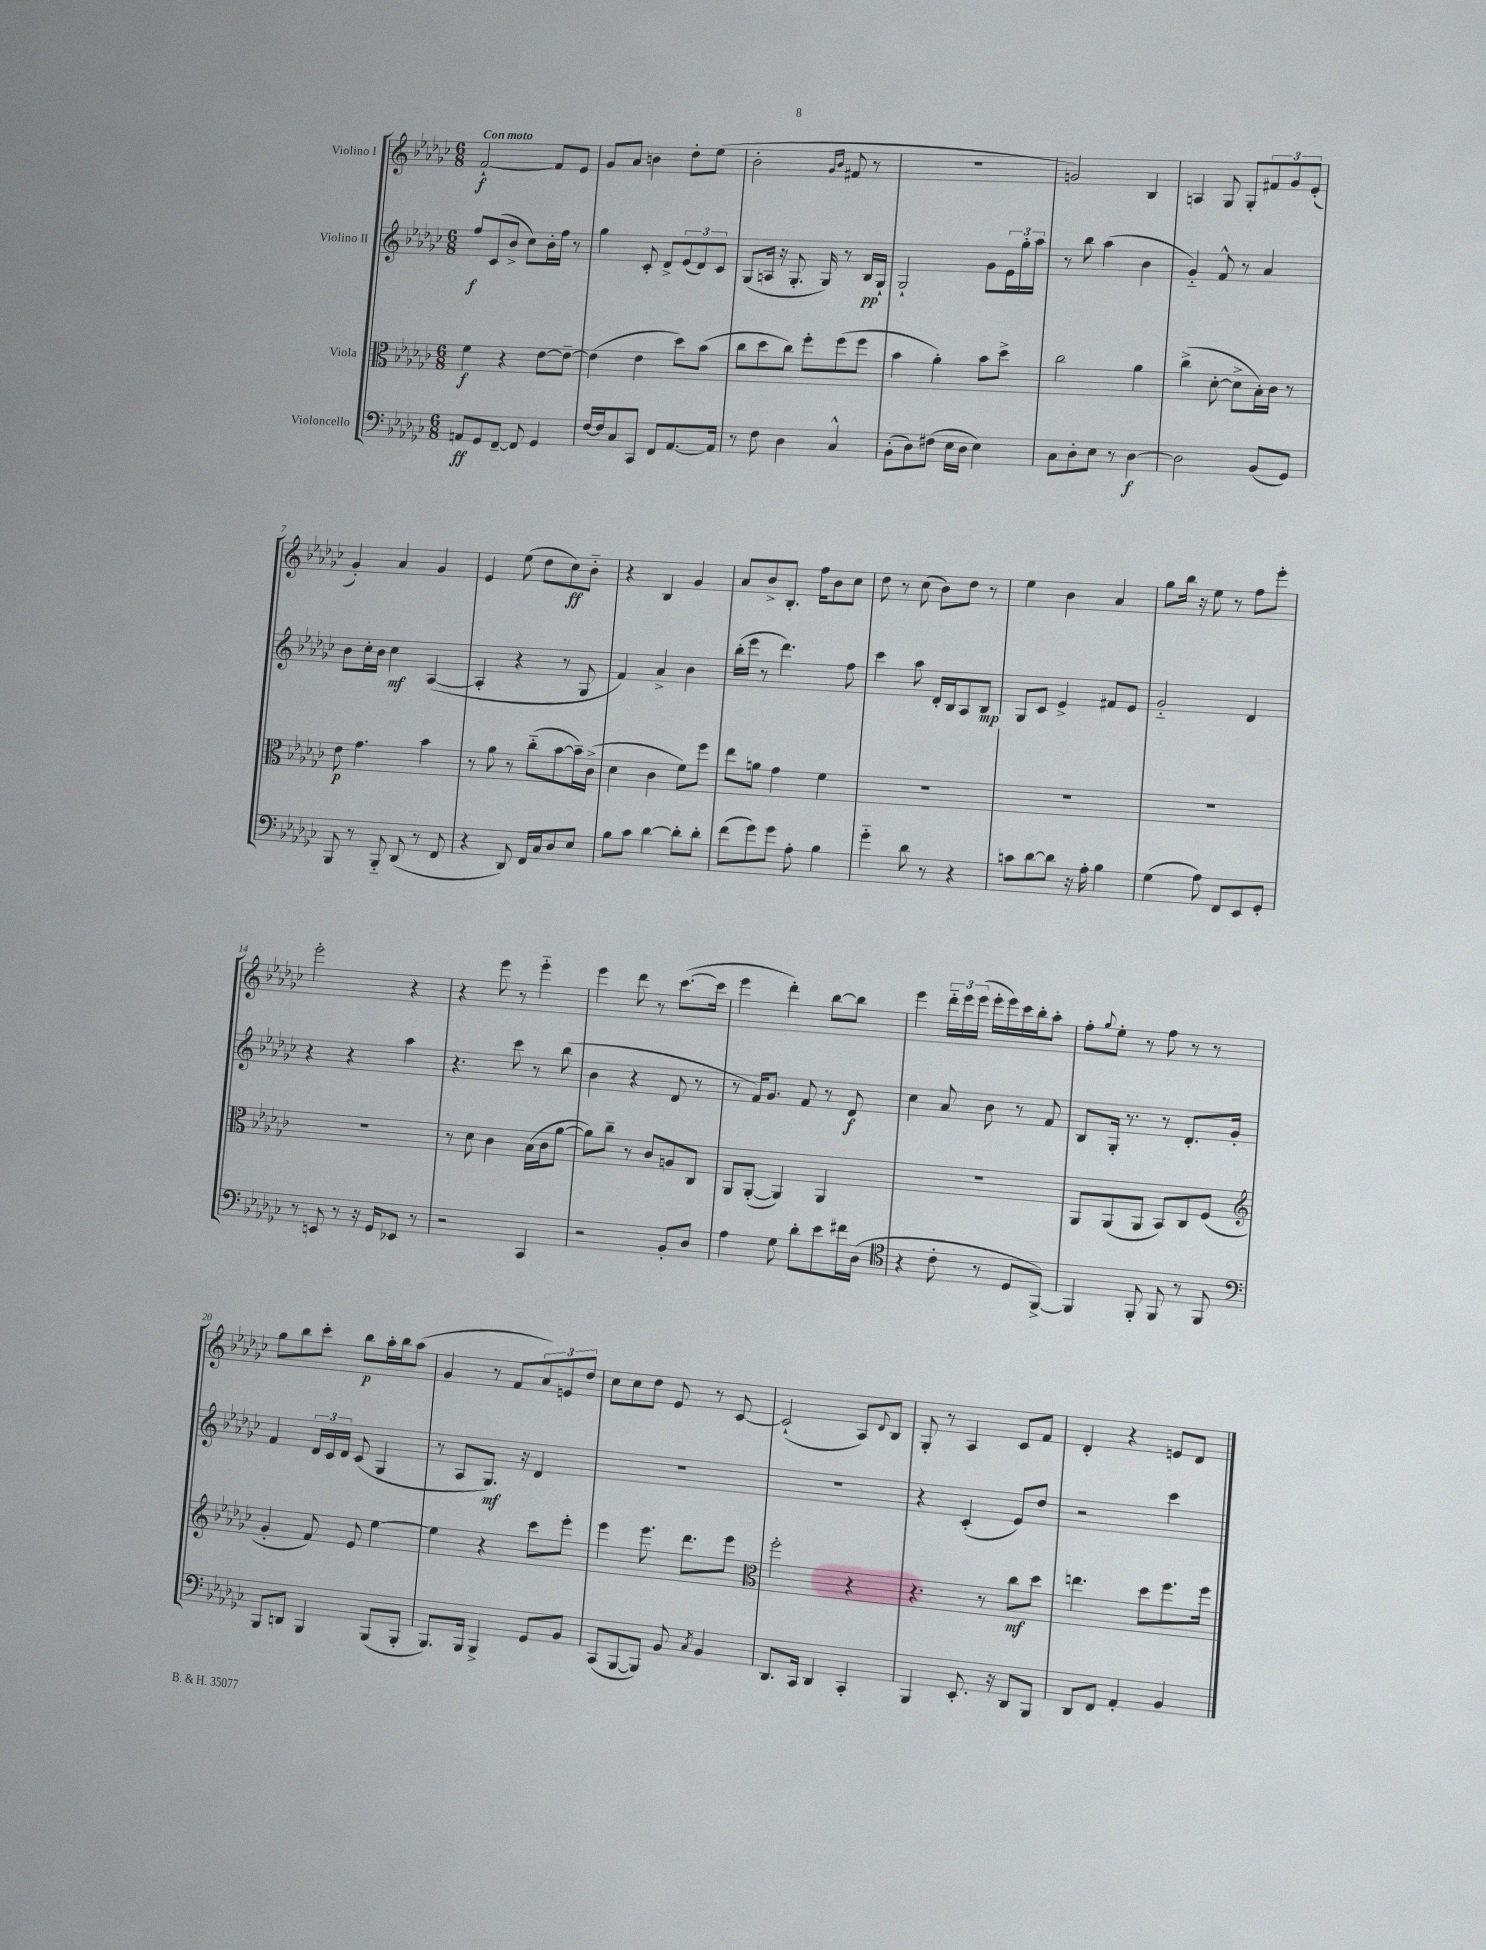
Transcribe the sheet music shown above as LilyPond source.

<<
\new StaffGroup <<
\new Staff = "s0" \with { instrumentName = "Violino I" } {
    \clef treble \key ges \major \numericTimeSignature \time 6/8 \tempo "Con moto"
    f'2~-!\f f'8 ees'8 |
    ges'8 aes'8 b'4 des''8-. ees''8( |
    bes'2-. \grace { ges'16 bes'16 } fis'8 r8 |
    R2. |
    g'2) bes4 |
    a4 ges8 ges8-. \tuplet 3/2 { fis'8 ges'8 ees'8-.( } |
    ges'4-.) aes'4 ges'4 |
    ees'4 ees''8( des''8 ces''8\ff) bes'8-_ |
    r4 bes4 ges'4 |
    aes'8 bes'8-> bes8.-. f''16 bes'8 ces''8 |
    des''8 r8 ces''8( bes'8) des''8 r8 |
    ees''4 bes'4 aes'4 |
    ges''8 bes''16 r16 ees''8 r8 f''8 ees'''8-. |
    ees'''2-. r4 |
    r4 ees'''8 r8 ees'''4-_ |
    ees'''4 des'''8 r8 ces'''8.~( ces'''16 |
    ees'''4 des'''4-.) bes''8~ bes''8 |
    ees'''4 \tuplet 3/2 { des'''16-_ ees'''16 ees'''16( } ees'''16-. ees'''16) ces'''16 bes''16-. aes''8-. |
    f''8-. \appoggiatura { ges''8 } ees''8-. r8 f''8 r8 r8 |
    ges''8 bes''8 ces'''8-. bes''8\p aes''16-. bes''16 aes''8( |
    ges'4 r8 f'8 \tuplet 3/2 { aes'8) e'8 des''8 } |
    ces''8 ces''8 des''8 ees'8 r8 ces'8~ |
    ces'2-!( aes8) \appoggiatura { des'8 } bes8 |
    ges8-. r8 aes4 ces'8 f'8 |
    des'4-. r4 e'8 des'8 \bar "|." |
}
\new Staff = "s1" \with { instrumentName = "Violino II" } {
    \clef treble \key ges \major \numericTimeSignature \time 6/8
    f''8\f ces'8( bes'8-> ces''8) bes'16-. f''16 r8 |
    ges''4 ces'8-. des'8-> \tuplet 3/2 { ees'8( des'8) ces'8 } |
    ges8( a16 r16 ges8.-. ges16) r8 bes16\pp ges16-! |
    ges2-! ges'8 \tuplet 3/2 { ees'16 ges''16-. aes''16 } |
    r8 bes''8 aes''4( bes'4 |
    ges'4-_) f'8-^ r8 aes'4 |
    bes'8 ces''16-. bes'16 ces''4\mf aes4~( |
    aes4-. r4 r8 ges8 |
    f'4) aes'4-> bes'4 |
    bes''16-.( ees'''16 r8 des'''4.) f''8 |
    ces'''4 aes''8 des'16-. bes16 aes8 bes8\mp |
    ges8 ces'8 ees'4-> fis'8 ees'8 |
    ges'2-_ des'4 |
    r4 r4 aes''4 |
    r4. ces'''8 r8 bes''8( |
    bes'4 r4 des'8 r8 |
    r8 f'16) ges'8. f'8 r8 des'8\f |
    ces''4 aes'8 bes'8 r8 f'8 |
    bes8 ges16-. r8. r8 des'8.-. ges'16-. |
    f'4 \tuplet 3/2 { des'16 ces'16 des'16 } ces'8( ges4 |
    r8 aes8 ges8.\mf) r16 des'4 |
    R2. |
    R2. |
    r4 ces'4-.( ees'8) des''8 |
    r2 ces'''4 \bar "|." |
}
\new Staff = "s2" \with { instrumentName = "Viola" } {
    \clef alto \key ges \major \numericTimeSignature \time 6/8
    f'4\f r4 ees'8~ ees'8~-- |
    ees'4( ees'4 des''8) bes'8( |
    ces''8 des''8 ces''8) f''8-. f''8( f''8 |
    bes'4 aes'4-.) bes'8 des''8-> |
    ces''2 aes'4 |
    ces''4->( des'8~-. des'8-> bes16-.) ces'16 r8 |
    ees'8\p ges'4. bes'4 |
    r8 aes'8 r8 ces''8-_( bes'8~ bes'16--) ces'16->( |
    des'4 ces'4 f'8) f''8 |
    ees''8 a'8 ges'4 f'4 |
    R2. |
    R2. |
    R2. |
    R2. |
    r8 des'8 ces'4 bes16( ces'16 aes'8~ |
    aes'8) ces''8-- r8 ces'8 a8 ces8 |
    aes,8 aes,8~-.( aes,4) aes,4 |
    R2. |
    aes,8 aes,8( aes,8 bes,8) ces8 f8( |
    \clef treble ges'4-. f'8) ees'8 ees''4~ |
    ees''4 r4 ces'''8 ees'''8-. |
    ees'''4 ees'''8. des'''8. ees'''8 |
    \clef alto f''2-. r4 |
    r4. r8 ces''8\mf des''8 |
    e''4. des''8 f''8. f''16 \bar "|." |
}
\new Staff = "s3" \with { instrumentName = "Violoncello" } {
    \clef bass \key ges \major \numericTimeSignature \time 6/8
    a,8\ff ges,8 f,8~-- f,8 ges,4 |
    f16~ f16 ces8 ces,8 f,8 aes,8.~ aes,16 |
    r8 f8 des4 ces4-^ |
    bes,8-.( des8) fis8( ees16 des16 ees4) |
    ces8 des8-. ees8 r8 des4~\f |
    des2 bes,8( ges,8) |
    bes,,8 r8 bes,,8-_ des,8( r8 f,8 |
    r4 des,8) f,16 ces16 des8 ees8 |
    bes8 ces'8 des'4~ des'8-. des'8-. |
    f'8( ges'8) ges'8 aes8-. bes4 |
    ges'4-_ des'8 r8 r4 |
    c'8 des'8~ des'8 r16 aes16-. bes4 |
    ges4( aes8) f,8 ees,8 ges,8-. |
    r8 e,8 r8 r16 ges,16 ees,8 r8 |
    r2 ces,4 |
    r2 bes,8-. des8 |
    aes4 ges8 des'8-. ees'8 fis'16 des16( |
    \clef tenor r4 ces'8-. r8 des8 f,8~->) |
    f,4 f,8-. f,8 r8 f,8 |
    \clef bass bes,,8 d,8 bes,,4 bes,,8( bes,,8-. |
    bes,,8.) bes,,16 bes,,4-> ges,8 bes,8 |
    ces,8( bes,,8~ bes,,8) bes,8 \acciaccatura { ces8 } bes,4 |
    des,8. ces,16 des,4 ces,4-. |
    bes,,4 ees,8.-. r16 des,8 bes,,8 |
    des,8 f,8 aes,4-. bes,4 \bar "|." |
}
>>
>>
